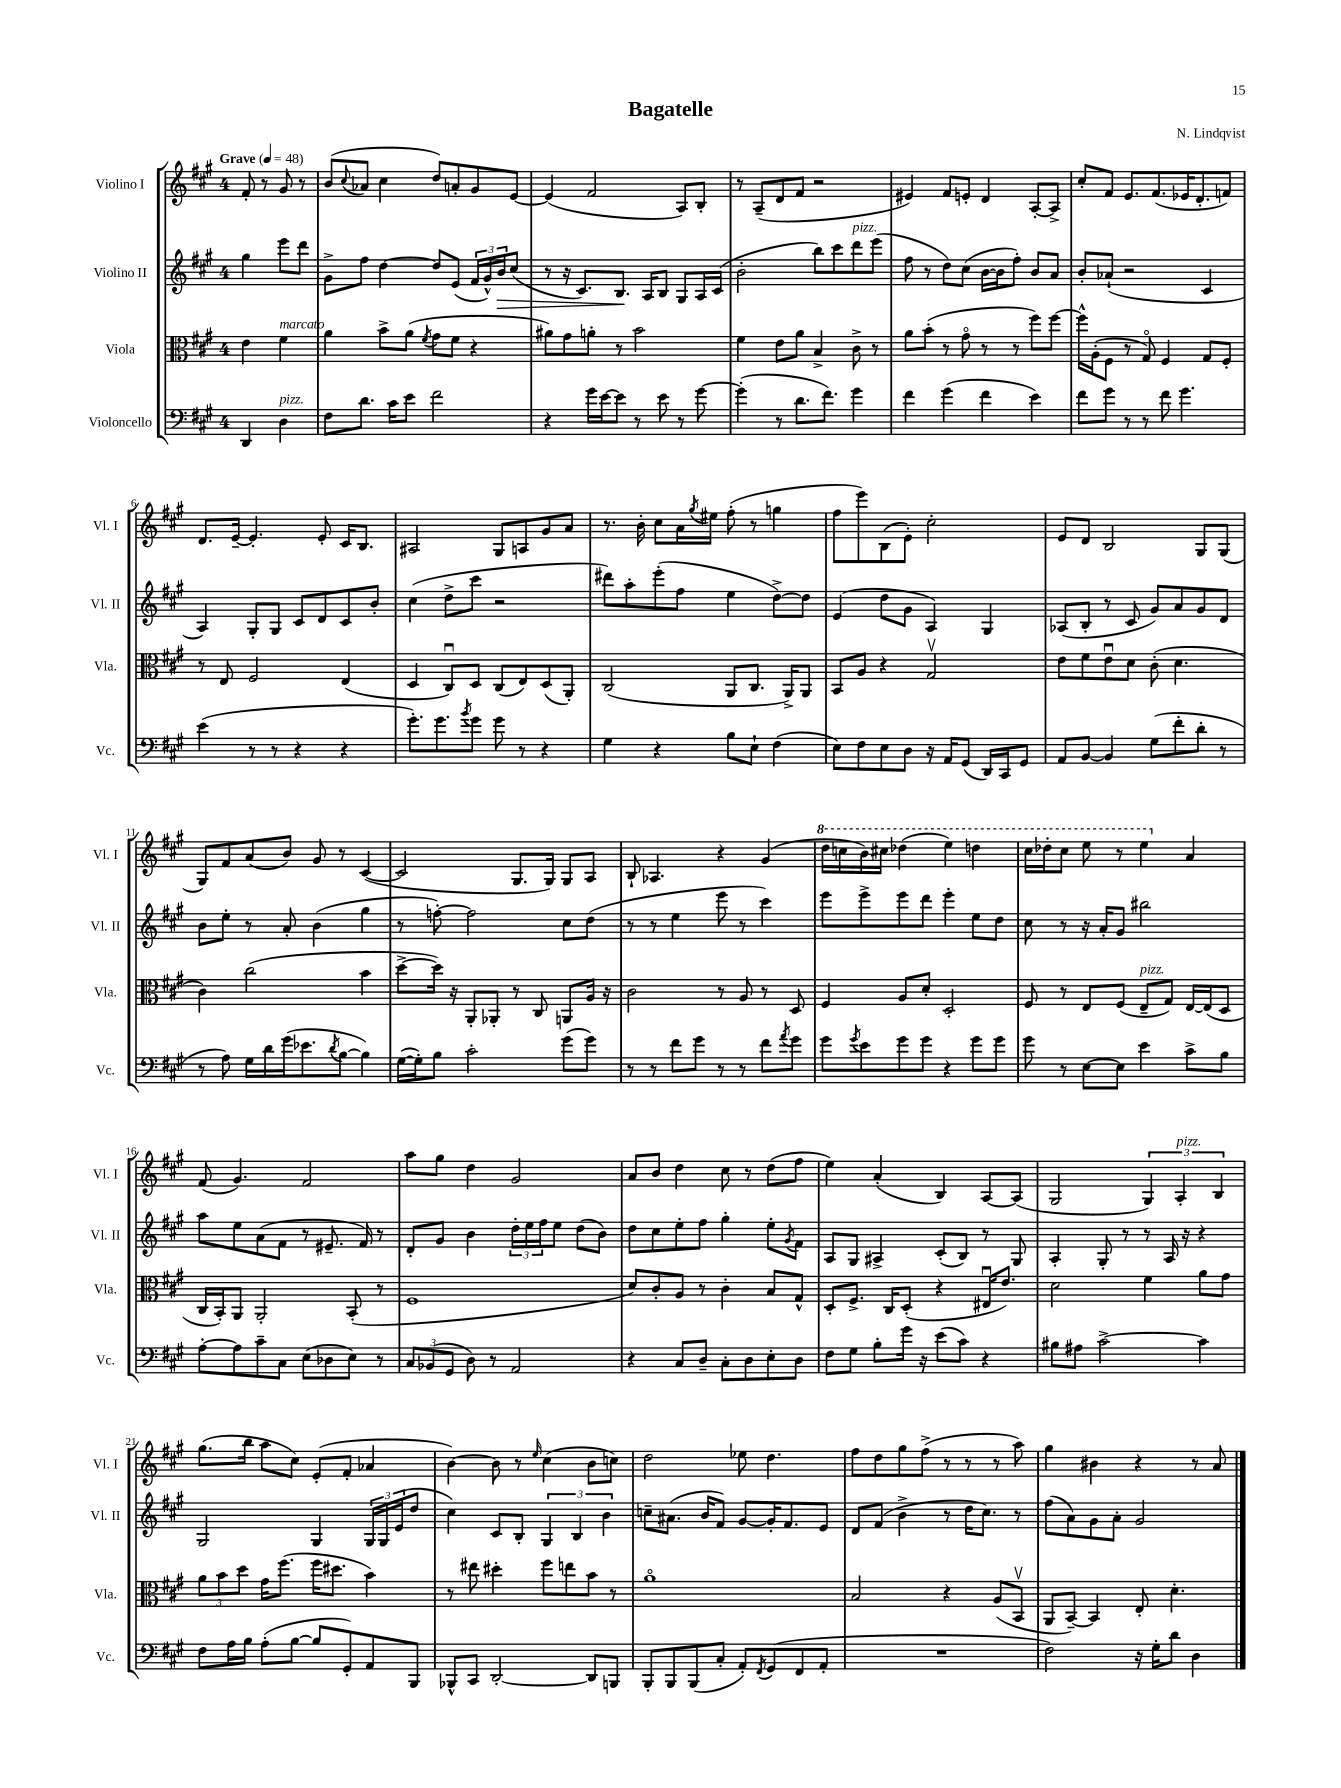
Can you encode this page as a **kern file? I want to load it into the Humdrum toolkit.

**kern	**kern	**kern	**dynam	**kern
*part4	*part3	*part2	*part2	*part1
*staff4	*staff3	*staff2	*staff2	*staff1
*I"Violoncello	*I"Viola	*I"Violino II	*	*I"Violino I
*I'Vc.	*I'Vla.	*I'Vl. II	*	*I'Vl. I
*clefF4	*clefC3	*clefG2	*	*clefG2
*k[f#c#g#]	*k[f#c#g#]	*k[f#c#g#]	*	*k[f#c#g#]
*M4/4	*M4/4	*M4/4	*	*M4/4
*MM48	*MM48	*MM48	*	*MM48
=	=	=	=	=
!	!	!	!	!LO:TX:a:B:t=Grave
4DD/	4e\	4gg#\	.	8f#'/
.	.	.	.	8r
!	!LO:TX:a:i:t=marcato	!	!	!
!LO:TX:a:i:t=pizz.	!	!	!	!
4D\	4f#\	8eee\L	.	8g#/
.	.	8ddd\J	.	8r
=1	=1	=1	=1	=1
8F#\L	4a\	8g#^\L	.	(8b/L
.	.	.	.	8qqcc#/
8.d\J	.	8ff#\J	.	8a-X/J
.	8b^\L	[4dd\	.	4cc#\
16c#\KL	.	.	.	.
8e\J	(8a\J	.	.	.
.	8qf#/	.	.	.
2f#\	8g#\L	8dd/L]	.	8dd/L)
.	8f#\J	(8e/J	.	8an'/
.	4r	24f#/LL	.	8g#/
.	.	24g#^^/)	.	.
!	!	!	!LO:HP:b	!
.	.	24b/J	>	.
.	.	(8cc#/J	.	[8e/J
=2	=2	=2	=2	=2
4r	8a#X\L)	8r	.	(4e/]
.	8g#\	16r	.	.
.	.	8.c#/L)	.	.
16g#\LL	8an'\J	.	.	2f#/
[16e\J	.	.	.	.
8e\J]	8r	8.B/J	.	.
8r	2b\	.	.	.
.	.	16A/KL	]	.
8e\	.	8B/J	.	.
8r	.	8G#/L	.	8A/L)
[8g#\	.	16A/L	.	8B'/J
.	.	(16c#/JJ	.	.
=3	=3	=3	=3	=3
(4g#'\]	4f#\	2b'\	.	8r
.	.	.	.	(8A~/L
8r	8e\L	.	.	8d/
8.d\L	8a\J	.	.	8f#/J
.	4B^/	8bb\L)	.	2r
8.f#\J)	.	.	.	.
.	.	8ccc#\	.	.
!	!	!LO:TX:a:i:t=pizz.	!	!
4g#\	8c#^\	8ddd\	.	.
.	8r	(8eee\J	.	.
=4	=4	=4	=4	=4
4f#\	8a\L	8ff#\	.	4e#X/)
.	(8b'\J	8r	.	.
(4g#\	8r	8dd\L)	.	8f#/L
.	8g#\	(8cc#\J	.	8en'/J
4f#\	8r	[16b\LL	.	4d/
.	.	16b\J]	.	.
.	8r	8ff#'\J)	.	.
4e\)	8ff#\L)	8b/L	.	[8A'/L
.	[8ff#\J	8a/J	.	8A^/J]
=5	=5	=5	=5	=5
8f#\L	16ff#^^\LL]	8b'/L	.	8cc#'/L
.	(16A'\J	.	.	.
8g#\J	8F#\J	(8a-X`/J	.	8f#/J
8r	8r	2r	.	8.e/L
8r	8G#/)	.	.	.
.	.	.	.	(8.f#/
8f#\	4F#/	.	.	.
4.g#\	.	.	.	16e-X/K
.	.	.	.	8.d'/
.	8G#/L	4c#/	.	.
.	8F#'/J	.	.	8fn/J)
!!LO:LB:g=z
=6	=6	=6	=6	=6
(4e\	8r	4A/)	.	8.d/L
.	8E/	.	.	.
.	.	.	.	[16e~/Jk
8r	2F#/	8G#'/L	.	4.e'/]
8r	.	8G#/J	.	.
4r	.	8c#/L	.	.
.	.	8d/	.	8e'/
4r	(4E/	8c#/	.	16c#/KL
.	.	.	.	8.B/J
.	.	8b'/J	.	.
=7	=7	=7	=7	=7
8.g#'\L)	4D/	(4cc#\	.	2A#X/
8.g#\	.	.	.	.
.	8C#u/L)	8dd^\L	.	.
8qb/	.	.	.	.
8g#\J	8D/J	8ccc#\J	.	.
8g#\	(8C#/L	2r	.	8G#/L
8r	8E/)	.	.	8An/
4r	(8D/	.	.	8g#/
.	8AA'/J)	.	.	8a/J
=8	=8	=8	=8	=8
4G#\	(2C#/	8ddd#X\L)	.	8.r
.	.	8aa'\	.	.
.	.	.	.	16b'\
4r	.	(8eee'\	.	8cc#\L
.	.	8ff#\J	.	16a\L
.	.	.	.	8qgg#/
.	.	.	.	16ee#X\JJ
8B\L	8AA/L	4ee\	.	(8ff#'\
8E`\J	8.C#/J	.	.	8r
(4F#\	.	[8dd^\L)	.	4ggn\
.	16AA^/KL)	.	.	.
.	8AA/J	8dd\J]	.	.
=9	=9	=9	=9	=9
8E\L)	8BB/L	(4e/	.	8ff#\L
8F#\	8A/J	.	.	8eee\)
8E\	4r	8dd\L	.	(8B\
8D\J	.	8g#\J	.	8e'\J)
16r	2G#v/	4A/)	.	2cc#'\
16AA/KL	.	.	.	.
(8GG#/J	.	.	.	.
16DD/LL)	.	4G#/	.	.
16CC#/J	.	.	.	.
8GG#/J	.	.	.	.
=10	=10	=10	=10	=10
8AA/L	8e\L	(8A-X/L	.	8e/L
[8BB/J	8f#\	8B'/J	.	8d/J
4BB/]	8eu\	8r	.	2B/
.	8d\J	8c#/	.	.
(8G#\L	(8c#'\	8g#/L)	.	.
8f#'\	4.d\	8a/	.	.
8d'\J	.	8g#/	.	8G#/L
8r	.	8d/J	.	(8G#/J
!!LO:LB:g=z
=11	=11	=11	=11	=11
8r	4c#\)	8b\L	.	8G#/L)
8A\)	.	8ee'\J	.	8f#/
16G#\LL	(2cc#\	8r	.	(8a/
16d\	.	.	.	.
(16g#\J	.	8a'/	.	8b/J)
8.e-X\	.	.	.	.
.	.	(4b\	.	8g#/
8qd/	.	.	.	.
[8B\J	.	.	.	8r
4B\])	4b\	4gg#\	.	([4c#/
=12	=12	=12	=12	=12
([16G#\LL	[8dd^\L	8r	.	2c#/]
16G#'\J])	.	.	.	.
8B\J	16dd\Jk])	[8ffn'\)	.	.
.	16r	.	.	.
2c#'\	8AA'/L	2ff\]	.	.
.	8AA-X'/J	.	.	.
.	8r	.	.	8.G#/L
.	8C#/	.	.	.
.	.	.	.	16G#/Jk)
(8g#\L	8AAn/L	8cc#\L	.	8G#/L
8g#\J)	16A/Jk	(8dd\J	.	8A/J
.	16r	.	.	.
=13	=13	=13	=13	=13
8r	2c#\	8r	.	8B`/
8r	.	8r	.	4.A-X/
8f#\L	.	4ee\	.	.
8g#\J	.	.	.	.
8r	8r	8eee\	.	4r
8r	8A/	8r	.	.
8f#\L	8r	4ccc#\)	.	(4g#/
8qa/	.	.	.	.
8g#\J	8D/	.	.	.
=14	=14	=14	=14	=14
*	*	*	*	*8va
8g#\L	4F#/	8eee\L	.	16ddd\LL
.	.	.	.	16cccn\
8qg#/	.	.	.	.
8e\	.	8eee^\	.	16bb\)
.	.	.	.	16ccc#X\JJ
8g#\	8A/L	8eee\	.	(4ddd-X\
8g#\J	8d'/J	8ddd\J	.	.
4r	2D'/	4eee'\	.	4eee\)
8g#\L	.	8ee\L	.	4dddn\
8g#\J	.	8dd\J	.	.
=15	=15	=15	=15	=15
8g#\	8F#/	8cc#\	.	16ccc#\LL
.	.	.	.	16ddd-X'\J
8r	8r	8r	.	8ccc#\J
[8E\L	8E/L	16r	.	8eee\
.	.	16a'/KL	.	.
8E\J]	(8F#/J	8g#/J	.	8r
!	!LO:TX:a:i:t=pizz.	!	!	!
4e\	8E~/L	2bb#X\	.	4eee\
.	8G#/J)	.	.	.
*	*	*	*	*X8va
8c#^\L	[16E/LL	.	.	4a/
.	(16E/J]	.	.	.
8B\J	8D/J	.	.	.
!!LO:LB:g=z
=16	=16	=16	=16	=16
[8A'\L	16C#/LL	8aa\L	.	(8f#/
.	16BB'/J)	.	.	.
8A\]	8AA/J	8ee\	.	4.g#/)
8c#~\	2AA'/	(8a\	.	.
8C#\J	.	8f#\J	.	.
(8E\L	.	8r	.	2f#/
8D-X\	.	8.e#X~/	.	.
8E\J)	(8BB'/	.	.	.
.	.	16f#/)	.	.
8r	8r	8r	.	.
=17	=17	=17	=17	=17
12C#/L	1F#	8d'/L	.	8aa\L
(12BB-X/	.	.	.	.
.	.	8g#/J	.	8gg#\J
12GG#/J	.	.	.	.
8D\)	.	4b\	.	4dd\
8r	.	.	.	.
2AA/	.	24dd'\LL	.	2g#/
.	.	24ee\	.	.
.	.	24ff#\J	.	.
.	.	8ee\J	.	.
.	.	(8dd\L	.	.
.	.	8b\J)	.	.
=18	=18	=18	=18	=18
4r	8d/L)	8dd\L	.	8a/L
.	8c#'/	8cc#\	.	8b/J
8C#/L	8A/J	8ee'\	.	4dd\
8D~/J	8r	8ff#\J	.	.
8C#'\L	4c#'\	4gg#'\	.	8cc#\
8D\	.	.	.	8r
8E'\	8B/L	8ee'\L	.	(8dd\L
.	.	8qg#/	.	.
8D\J	8G#^^/J	8f#\J	.	8ff#\J
=19	=19	=19	=19	=19
8F#\L	8D'/L	8A/L	.	4ee\)
8G#\J	8.F#^/J	8G#/J	.	.
8B'\L	.	4A#X^/	.	(4a'/
.	16C#/KL	.	.	.
16g#\Jk	(8D'/J	.	.	.
16r	.	.	.	.
(8e\L	4r	(8c#'/L	.	4B/)
8c#\J)	.	8B/J)	.	.
4r	16E#Xu/KL	8r	.	[8A/L
.	8.e/J)	.	.	.
.	.	8G#/	.	(8A/J]
=20	=20	=20	=20	=20
8B#X\L	2d\	4A'/	.	2G#/
8A#X\J	.	.	.	.
[2c#^\	.	8G#'/	.	.
.	.	8r	.	.
.	4f#\	8r	.	6G#/)
.	.	16A/	.	.
!	!	!	!	!LO:TX:a:i:t=pizz.
.	.	.	.	6A'/
.	.	16r	.	.
4c#\]	8a\L	4r	.	.
.	.	.	.	6B/
.	8g#\J	.	.	.
!!LO:LB:g=z
=21	=21	=21	=21	=21
8F#\L	12a\L	2G#/	.	(8.gg#\L
.	12b\	.	.	.
16A\L	.	.	.	.
.	12dd\J	.	.	.
16B\JJ	.	.	.	16bb\Jk
(8A'\L	16g#\KL	.	.	8aa\L
.	(8.ff#\J	.	.	.
[8B\J	.	.	.	8cc#\J)
8B/L]	16ff#\KL	4G#/	.	(8e'/L
.	8.dd#X\J	.	.	.
8GG#'/)	.	.	.	8f#'/J
8AA/	4b\)	24G#/LL	.	4a-X/
.	.	24G#/	.	.
.	.	(24e/J	.	.
8BBB/J	.	8dd/J	.	.
=22	=22	=22	=22	=22
8BBB-X^^/L	8r	4cc#\)	.	[4b\)
8CC#/J	8ee#X\	.	.	.
[2DD'/	4dd#X'\	8c#/L	.	8b\]
.	.	8B'/J	.	8r
.	.	.	.	16qqee/
.	8ff#\L	6G#/	.	(4cc#\
.	8een\	.	.	.
.	.	6B/	.	.
8DD/L]	8b\J	.	.	8b\L
.	.	6b\	.	.
8BBBn/J	8r	.	.	8ccn\J)
=23	=23	=23	=23	=23
8BBB'/L	1a	8ccn~\L	.	2dd\
8BBB/	.	(8.a#X\J	.	.
(8BBB/	.	.	.	.
.	.	16b/KL	.	.
8C#'/J	.	8f#/J)	.	.
8AA'/L)	.	[8g#/L	.	8ee-X\
8qFF#/	.	.	.	.
(8GG#/	.	16g#'/K]	.	4.dd\
.	.	8.f#/	.	.
8FF#/	.	.	.	.
8AA'/J	.	8e/J	.	.
=24	=24	=24	=24	=24
1r	2B/	8d/L	.	8ff#\L
.	.	(8f#/J	.	8dd\
.	.	4b^\	.	8gg#\
.	.	.	.	(8ff#^\J
.	4r	8r	.	8r
.	.	16dd\KL	.	8r
.	.	8.cc#\J)	.	.
.	(8A/L	.	.	8r
.	8BBv/J	8r	.	8aa\)
=25	=25	=25	=25	=25
2F#\)	8AA/L	(8ff#\L	.	4gg#\
.	[8BB~/J)	8a\)	.	.
.	4BB/]	8g#\	.	4b#X\
.	.	8a'\J	.	.
16r	8E'/	2g#/	.	4r
16G#'\KL	.	.	.	.
8d\J	4.d'\	.	.	.
4D\	.	.	.	8r
.	.	.	.	8a/
==	==	==	==	==
*-	*-	*-	*-	*-
